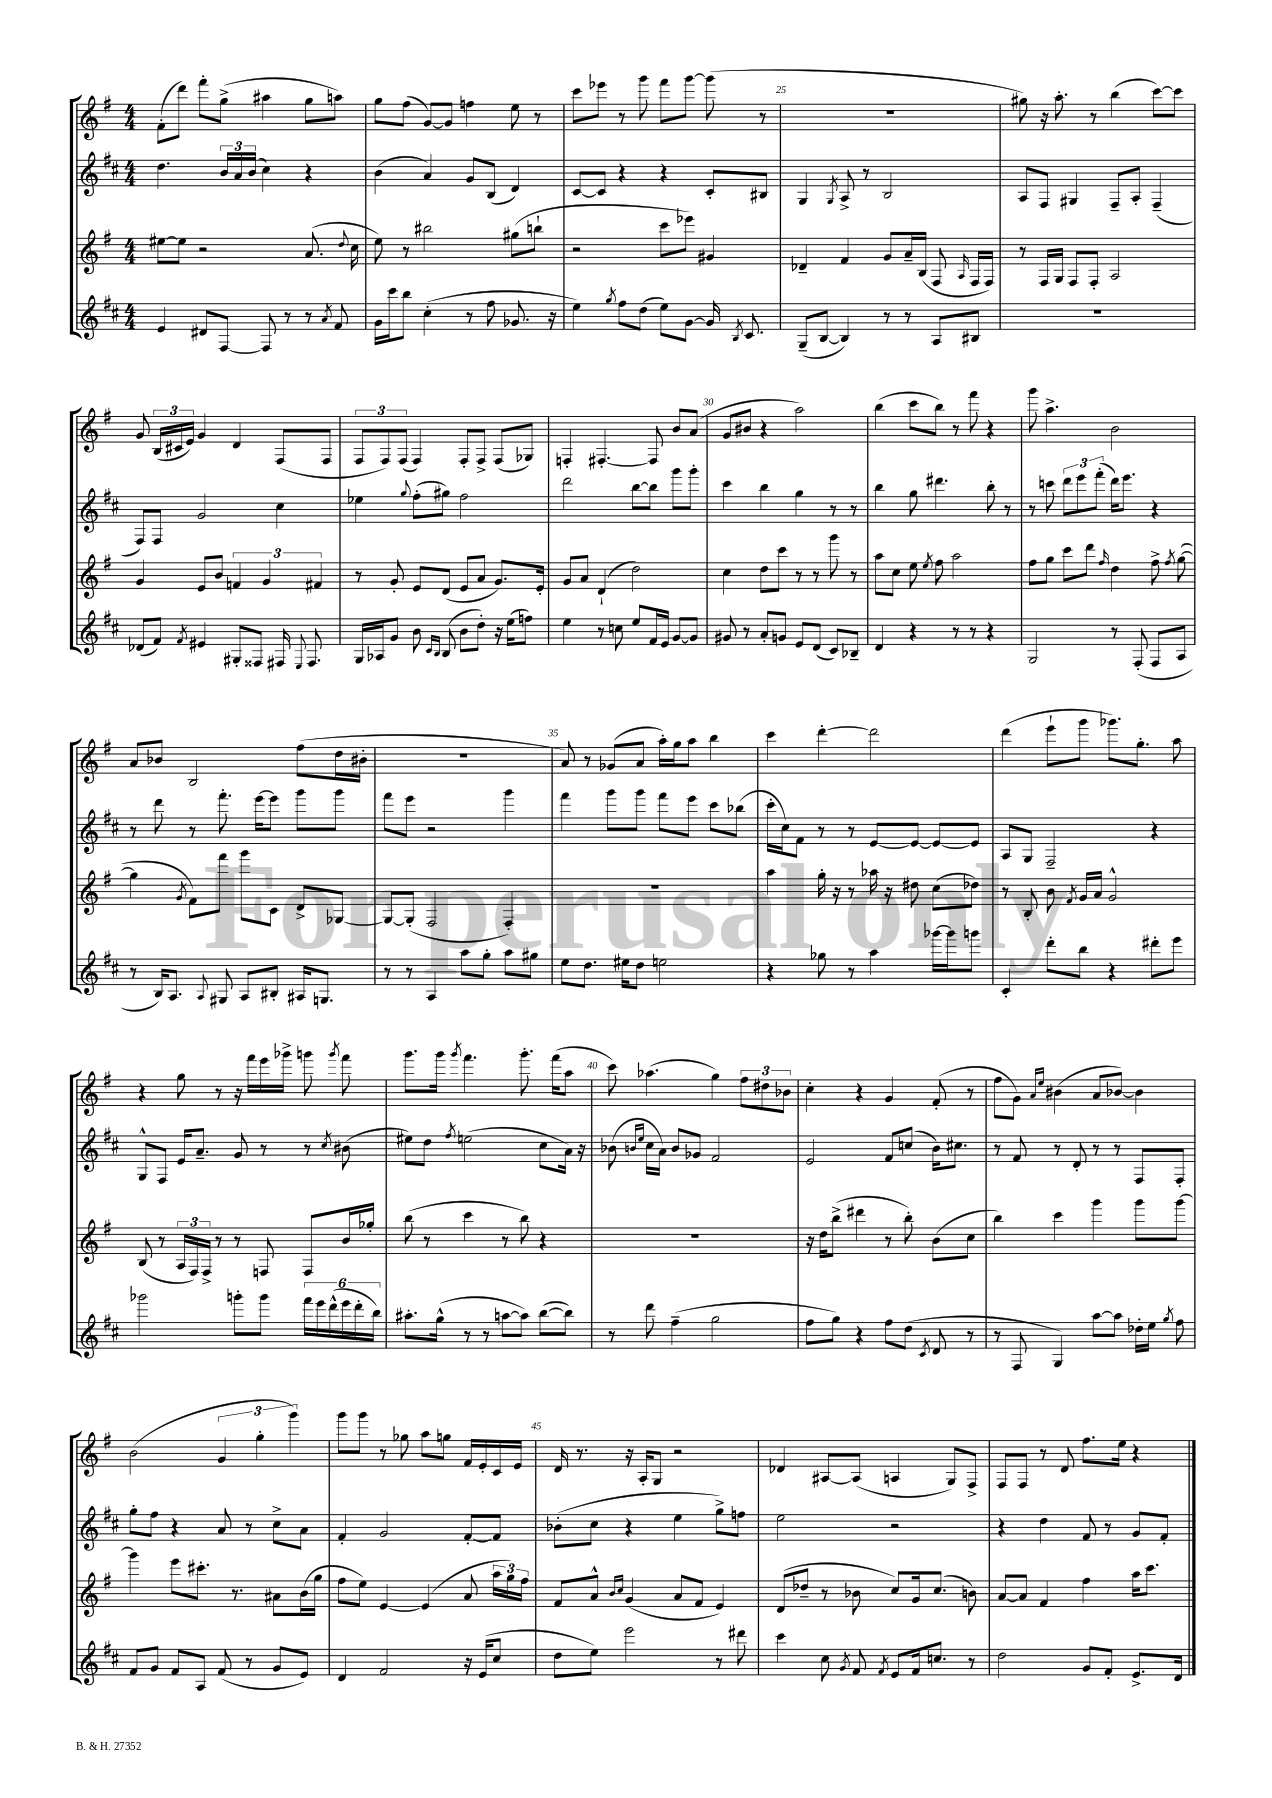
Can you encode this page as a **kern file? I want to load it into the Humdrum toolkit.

**kern	**kern	**kern	**kern
*staff4	*staff3	*staff2	*staff1
*clefG2	*clefG2	*clefG2	*clefG2
*k[f#c#]	*k[f#]	*k[f#c#]	*k[f#]
*M4/4	*M4/4	*M4/4	*M4/4
4e	[8ee#	4.dd	(8f#'
.	8ee#]	.	8ddd)
8d#	2r	.	8fff#'
[8F#	.	24b	(8gg^
.	.	24a	.
.	.	(24b	.
8F#]	.	4cc#)	4aa#
8r	.	.	.
8r	(8.a	4r	8gg
8qa	.	.	.
8f#	.	.	8aa)
.	8qqdd	.	.
.	16cc	.	.
=	=	=	=
16g	8ee)	(4b	8gg
16ccc#	.	.	.
8bb	8r	.	(8ff#
(4cc#'	2bb#	4a)	[8g)
.	.	.	8g]
8r	.	8g	4ff
8ff#	.	(8B	.
8.g-	(8gg#	4d)	8ee
.	8bb`	.	8r
16r	.	.	.
=	=	=	=
4ee)	2r	[8c#	8ccc
.	.	8c#]	8eee-
8qgg	.	.	.
8ff#	.	4r	8r
(8dd	.	.	8ggg
8ee)	8ccc	4r	8fff#
[8g	8eee-)	.	[8ggg
16g]	4g#	8c#'	(8ggg]
8qB	.	.	.
8.c#	.	.	.
.	.	8B#	8r
=	=	=	=
(8G~	4d-~	4G	1r
[8B	.	.	.
.	.	8qG	.
4B])	4f#	8A^	.
.	.	8r	.
8r	8g	2B	.
8r	16a~	.	.
.	(16B	.	.
8A	8F#	.	.
.	16qqA	.	.
8B#	16F#	.	.
.	16F#)	.	.
=	=	=	=
1r	8r	8A	8gg#)
.	16F#	8F#	16r
.	16G	.	8.aa'
.	8F#	4G#	.
.	8F#'	.	8r
.	2A	8F#~	(4bb
.	.	8A'	.
.	.	(4F#~	[8ccc)
.	.	.	8ccc]
=	=	=	=
(8d-	4g	8F#)	8g
8f#)	.	8F#	(24B
.	.	.	24c#
.	.	.	24e)
8qf#	.	.	.
4e#	8e	2g	4g
.	8b	.	.
8G#'	6f	.	4d
8F##	.	.	.
.	6g	.	.
16F#	.	4cc#	(8F#
8qqE	.	.	.
8.F#	.	.	.
.	6f#	.	.
.	.	.	8F#
=	=	=	=
16G	8r	4ee-	12F#
16A-	.	.	.
.	.	.	12F#)
8g	8g'	.	.
.	.	.	(12F#
.	.	8qqgg	.
8b	8e	(8ff#'	4F#)
16qqc#	.	.	.
16qqB	.	.	.
(8B	(8d	8gg#)	.
8b	8e	2ff#	8F#'
8dd')	8a	.	8F#^
16r	8.g)	.	(8F#
(16ee	.	.	.
8ff)	.	.	8G-)
.	16e'	.	.
=	=	=	=
4ee	8g	2ddd	4F'
.	8a	.	.
8r	(4d`	.	[4.F#'
8cc	.	.	.
8ee	2dd)	[8bb	.
16f#	.	8bb]	8F#]
16e	.	.	.
[8g	.	8ggg	8b
8g]	.	8ggg'	(8a
=	=	=	=
8g#	4cc	4ccc#	8g
8r	.	.	8b#
8a'	8dd	4bb	4r
8g	8ccc	.	.
8e	8r	4gg	2aa)
(8d	8r	.	.
8c#)	8ggg	8r	.
8B-~	8r	8r	.
=	=	=	=
4d	8aa	4bb	(4bb
.	8cc	.	.
4r	8ee	8gg	8ccc
.	8qee	.	.
.	8ff#	4.ddd#	8bb)
8r	2aa	.	8r
8r	.	.	8fff#
4r	.	8bb'	4r
.	.	8r	.
=	=	=	=
2G	8ff#	8r	8ggg
.	8gg	8ccc	4.aa^
.	8ccc	12ddd	.
.	.	12eee	.
.	8ddd	.	.
.	.	(12fff#'	.
.	16qqff#	.	.
8r	4dd	16ddd)	2b
.	.	8.eee	.
(8F#'	.	.	.
8F#	8ff#^	4r	.
.	8qff#	.	.
8A	([8gg	.	.
=	=	=	=
8r	4gg]	8r	8a
16B)	.	8ddd	8b-
8.A	.	.	.
.	8qg	.	.
.	8f#)	8r	2B
8qqA	.	.	.
8G#	8fff#	8.fff#'	.
8A	8ggg	.	.
.	.	[16eee	.
8B#'	8c	8eee]	.
16A#	8d^	8ggg	(8ff#
8.G	.	.	.
.	[8G-	8ggg	16dd
.	.	.	16b#'
=	=	=	=
8r	8G-_	8fff#	1r
8r	(8G-']	8eee	.
4A	2F#	2r	.
8aa	.	.	.
8gg'	.	.	.
8aa	4F#')	4ggg	.
8gg#	.	.	.
=	=	=	=
8ee	1r	4fff#	8a)
8.dd	.	.	8r
.	.	8ggg	(8g-
16ee#	.	.	.
8dd	.	8ggg	8a
2ee	.	8fff#	16aa')
.	.	.	16gg
.	.	8eee	8aa
.	.	8ccc#	4bb
.	.	(8bb-	.
=	=	=	=
4r	4aa	16ccc#'	4ccc
.	.	16cc#)	.
.	.	8f#	.
8gg-	16gg'	8r	[4ddd'
.	16r	.	.
8r	8r	8r	.
4aa	16aa-	[8e	2ddd]
.	16r	.	.
.	8dd#	8e_	.
[16ggg-	(8cc	8e_	.
16ggg-]	.	.	.
8ggg	8dd-)	8e]	.
=	=	=	=
4c#'	8r	8A	(4ddd
.	8B'	8G	.
8ddd'	8b	2F#~	8eee`
.	8qf#	.	.
8bb	16g	.	8ggg
.	16a	.	.
4r	2g^^	.	8.ggg-)
.	.	.	8.gg'
8ddd#'	.	4r	.
8eee	.	.	8aa
=	=	=	=
2ggg-	(8B	8G^^	4r
.	8r	8F#	.
.	24A	16e	8gg
.	24F#)	.	.
.	.	8.a~	.
.	24F#^	.	.
.	8r	.	8r
8ggg'	8r	8g	16r
.	.	.	16fff#
8ggg	8F	8r	16eee
.	.	.	16ggg-^
24fff#	8F	8r	8ggg
24eee	.	.	.
(24ddd^^	.	.	.
.	.	8qcc#	8qggg
24eee	16b	(8b#	8fff#
24ddd'	.	.	.
.	16gg-'	.	.
24bb)	.	.	.
=	=	=	=
8.aa#'	(8bb	8ee#)	8.ggg
.	8r	8dd	.
(16gg^^	.	.	16ggg
.	.	8qff#	8qggg
8r	4ccc	(2ee	4.fff#
8r	.	.	.
[8aa	8r	.	.
8aa])	8bb)	.	8.ggg'
([8bb	4r	8cc#	.
.	.	.	(16fff#
8bb])	.	16a)	8aa
.	.	16r	.
=	=	=	=
8r	1r	(8b-	8ccc)
.	.	16qqb	.
.	.	16qqee	.
8ddd	.	16cc#	(4.aa-
.	.	16a)	.
(4ff#~	.	8b	.
.	.	8g-	.
2gg	.	2f#	4gg)
.	.	.	12ff#
.	.	.	12dd#
.	.	.	12b-
=	=	=	=
8ff#	16r	2e	4cc'
.	16dd	.	.
8gg)	(8bb^	.	.
4r	4ddd#	.	4r
8ff#	8r	8f#	4g
(8dd	8bb')	(8cc	.
8qc#	.	.	.
8d	(8b	16b)	(8f#'
.	.	8.cc#	.
8r	8cc	.	8r
=	=	=	=
8r	4bb)	8r	8ff#
8F#	.	8f#	8g)
.	.	.	16qqa
.	.	.	16qqee
4G)	4ccc	8r	(4b#
.	.	8d'	.
[8aa	4ggg	8r	8a
8aa]	.	8r	[8b-)
16dd-'	8ggg	8F#	4b-]
16ee	.	.	.
8qgg	.	.	.
8ff#	[8ggg	8F#'	.
=	=	=	=
8f#	4ggg]	8gg'	(2b
8g	.	8ff#	.
8f#	8eee	4r	.
8A	8.ccc#'	.	.
(8f#	.	8a	6g
.	8.r	.	.
8r	.	8r	.
.	.	.	6gg'
8g	8a#	8cc#^	.
.	.	.	6ggg)
8e)	(16b	8a	.
.	16gg	.	.
=	=	=	=
4d	8ff#	4f#'	8ggg
.	8ee)	.	8ggg
2f#	[4e	2g	8r
.	.	.	8gg-
.	(4e]	.	8aa
.	.	.	8gg
16r	8a	[8f#'	16f#
(16e	.	.	16e'
8cc#	24aa	8f#]	16c
.	24gg)	.	.
.	.	.	16e
.	24ff#	.	.
=	=	=	=
8dd	8f#	(8b-'	16d
.	.	.	8.r
8ee)	8a^^	8cc#	.
.	16qqb	.	.
.	16qqcc	.	.
2eee	(4g	4r	16r
.	.	.	16A'
.	.	.	8G
.	8a	4ee	2r
.	8f#	.	.
8r	4e)	8gg^)	.
8ddd#	.	8ff	.
=	=	=	=
4ccc#	(8d	2ee	4d-
.	8dd-~	.	.
8cc#	8r	.	[8A#
8qg	.	.	.
8f#	8b-	.	(8A#]
8qf#	.	.	.
8e	8cc)	2r	4A
16f#	16g	.	.
8.cc	(8.cc	.	.
.	.	.	8G)
8r	8b)	.	8F#^
=	=	=	=
2dd	[8a	4r	8F#
.	8a]	.	8F#
.	4f#	4dd	8r
.	.	.	8d
8g	4ff#	8f#	8.ff#
8f#'	.	8r	.
.	.	.	16ee
8.e^	16aa	8g	4r
.	8.ccc	.	.
.	.	8f#'	.
16d	.	.	.
==	==	==	==
*-	*-	*-	*-
